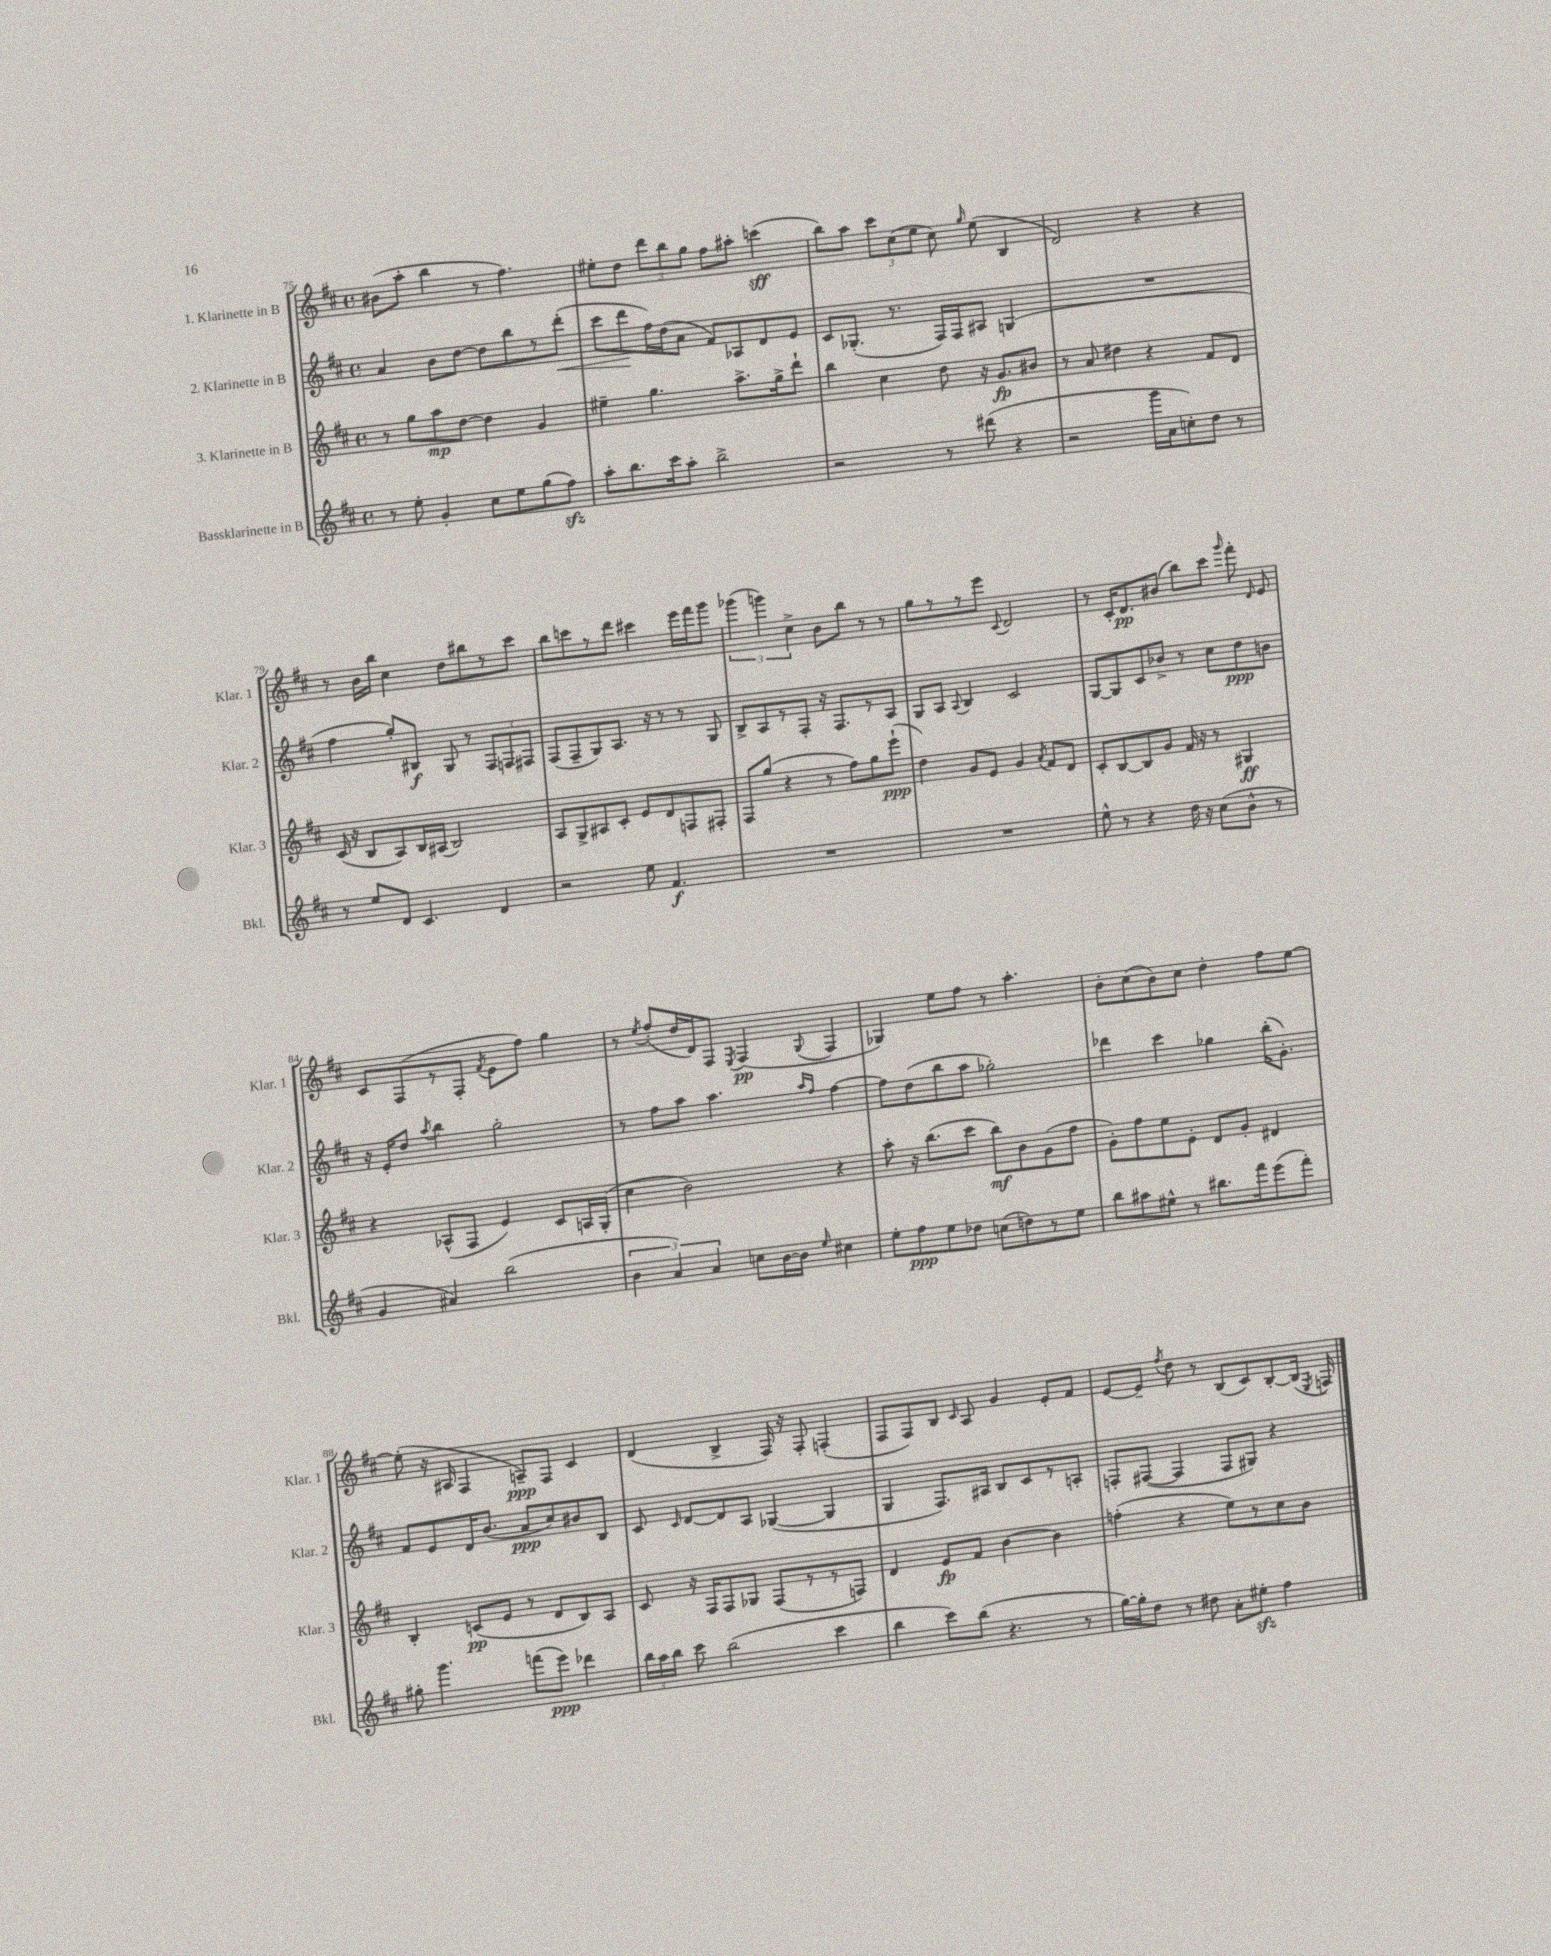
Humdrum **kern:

**kern	**kern	**kern	**kern
*staff4	*staff3	*staff2	*staff1
*clefG2	*clefG2	*clefG2	*clefG2
*k[f#c#]	*k[f#c#]	*k[f#c#]	*k[f#c#]
*M4/4	*M4/4	*M4/4	*M4/4
*met(c)	*met(c)	*met(c)	*met(c)
8r	8r	4a	(8b#
8ee'	8gg	.	8aa'
4g'	8aa	8b	4bb
.	[8dd	[8dd	.
8cc#	4dd]	8dd]	8r
8ee	.	8bb	4.ff#)
(8gg	4g	8r	.
8ff#)	.	(8ddd'	.
=	=	=	=
8aa'	4ee#~	8ccc#	8ee#'
8.bb	.	8ddd	8dd
.	4.gg	16ff#)	12ddd
16ccc#	.	(16dd	.
.	.	.	12bb
8aa'	.	8a	.
.	.	.	12gg
2bb^	.	8f#)	8ff#
.	8.aa^	8A-	8aa#'
.	.	8d	(4ccc
.	16gg^	.	.
.	8ddd`	8e	.
=	=	=	=
2r	4bb	8c#	8bb)
.	.	(8.G-'	8aa
.	4cc#	.	12ccc#
.	.	8.r	.
.	.	.	(12cc#
.	.	.	12ee
8r	8dd	16F#)	8cc#)
.	.	16F#	.
.	.	.	16qqgg
(8ddd#	16r	8A#	(8ee
.	8.g	.	.
4r	.	(4G	4B
.	8b#	.	.
=	=	=	=
2r	8r	1r	2d)
.	8a	.	.
.	4dd#	.	.
16ggg	4r	.	4r
16a	.	.	.
8cc')	.	.	.
8dd	8f#	.	4r
8r	8d	.	.
=	=	=	=
8r	(16c#	4ff#	8r
.	16r	.	.
8ee	8B	.	16b
.	.	.	16bb
8d	8A)	8gg')	4cc#
4.c#	16B	8B#	.
.	(16A#	.	.
.	2B)	8G	8dd
.	.	8r	8bb#
4d	.	12F#	8r
.	.	12F	.
.	.	.	8ccc#
.	.	12F#	.
=	=	=	=
2r	8A	(8F#	8bb
.	8G^	8F#~	8ccc
.	8A#	8G)	8r
.	8c#'	8.A	8ddd
8ee	8e	.	4ccc#
.	.	16r	.
4.f#	8d	8r	.
.	8F	8r	16eee
.	.	.	16fff#
.	8F#'	8G	8ggg
=	=	=	=
1r	8F#	8B^	(6ggg-
.	(8gg	8A	.
.	.	.	6ggg)
.	4r	8r	.
.	.	.	6cc#^
.	.	8F#'	.
.	8r	16r	8b
.	.	8.F#	.
.	8ff#)	.	8bb
.	8gg	8r	8r
.	(8eee`	8A	8r
=	=	=	=
1r	4dd)	8G	8gg
.	.	8A	8r
.	.	8qqA	.
.	8g	4B	8r
.	8e	.	8eee
.	.	.	8qqc#
.	4g	2c#	2d
.	8qa	.	.
.	8f#	.	.
.	8d	.	.
=	=	=	=
8ee^^	8c#'	[8G	8r
8r	[8B	8G]	16c#'
.	.	.	8.d
4r	8B]	8c#	.
.	8g	8b-^	(8b#
16dd	16f#	8r	8bb)
16r	16r	.	.
(8cc#	8r	8cc#	8ccc#
.	.	.	16qqggg
8b^^	4G#	8dd	8fff#'
.	.	.	16qqd
8r	.	8b	8e
=	=	=	=
4g	4r	16r	8c#
.	.	16e'	.
.	.	8dd	(8F#
.	.	8qaa	.
4a#)	(8A-^^	4bb	8r
.	8F#	.	8F#'
.	.	.	8qf#
(2bb	4e)	2gg'	8e
.	.	.	8ff#)
.	8c#	.	4gg
.	16A	.	.
.	(16G'	.	.
=	=	=	=
6b	4cc#	8r	8r
.	.	.	8qee
.	.	8ff#	(8ff#'
6a)	.	.	.
.	2b)	8aa	16dd
.	.	.	16d)
6a	.	.	.
.	.	4.aa	8F#
.	.	.	8qE
8cc	.	.	(4F#
[16b	.	.	.
16b]	.	.	.
.	.	16qqaa	.
16qqee	.	16qqff#	8qqG
4cc#	4r	[4ff#	4F#
=	=	=	=
8ee'	8aa'	8ff#]	4G-)
8ff#	16r	(8dd	.
.	(8.bb	.	.
8ee	.	8bb	8ee
8dd-	8ccc#	8aa	8ff#
(8cc	8bb)	2gg-')	8r
8dd)	8b	.	4.aa'
8r	(8g	.	.
8ee	8ff#	.	.
=	=	=	=
8bb	8g')	4ddd-	8b'
8aa#	8ff#	.	(8cc#
8ee#^^	8ee	4ccc#	8b)
8r	8e'	.	8cc#
8.bb#	8d	4gg-	4dd'
.	8g'	.	.
16fff#	.	.	.
(8eee	4d#	(16bb'	8ff#
.	.	8.g')	.
8fff#')	.	.	[8ee
=	=	=	=
8gg#'	4B'	8f#	(8ee']
4.ggg	.	8e	16r
.	.	.	16A#
.	(8c	16d	4F#
.	.	(8.b	.
.	8e	.	.
(8fff	8r	8a	8A~)
8eee)	8d	8cc#)	8F#
4ddd-	8B)	8b#	4c#
.	8A	8B	.
=	=	=	=
24bb	8c#	8c#	(4d
24aa	.	.	.
24bb	.	.	.
.	.	16qqc#	.
8ccc#	16r	[8d	.
.	16F#	.	.
(2bb	8F#	8d]	4B^
.	8G-	8A	.
.	(8F#	([4G-	16F#)
.	.	.	16r
.	8r	.	8F#'
4ccc#	8r	4G-]	(4F'
.	8F)	.	.
=	=	=	=
4bb	4d	4G	8F#
.	.	.	8F#)
8ccc#)	8e	8.F#)	8B
.	.	.	16qqc#
(8bb	8f#	.	8A
.	.	16A#	.
4.r	[4b	8B	4g
.	.	8c#	.
.	4b]	8r	8e'
8r	.	8A'	8f#
=	=	=	=
[16gg)	(4ff'	8F'	[8e
16gg']	.	.	.
8dd	.	([8F#	8e~]
.	.	.	8qff#
8r	4r	4F#]	8dd
8dd#	.	.	8r
8a'	8ee)	8F#	(8B
8ee#'	8r	8G#)	8c#)
4ff#	8cc#	4r	[8B'
.	8b	.	(16B]
.	.	.	8qE
.	.	.	16F)
==	==	==	==
*-	*-	*-	*-
